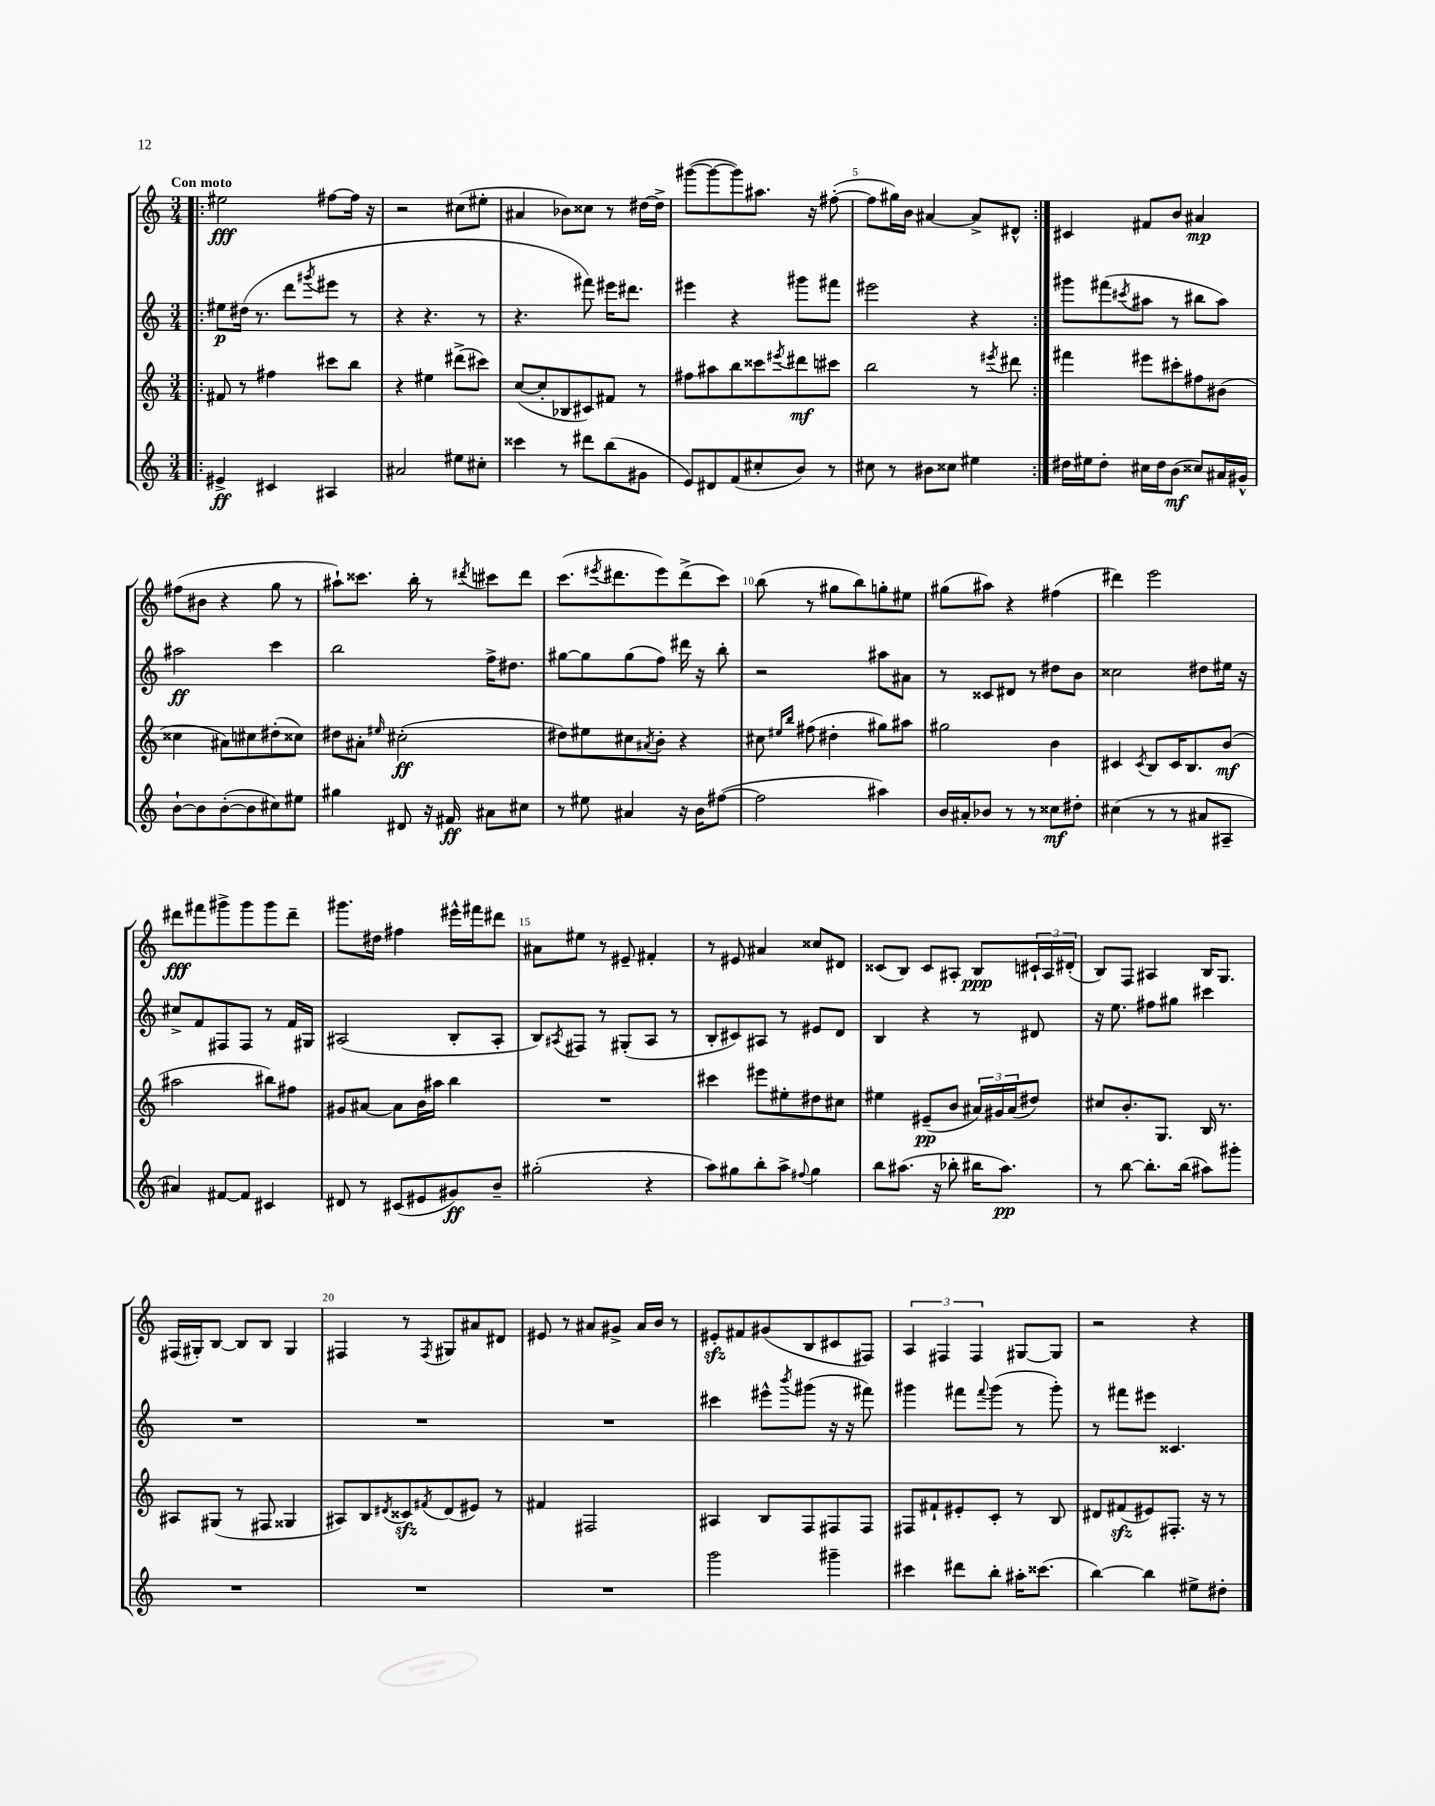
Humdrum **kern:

**kern	**kern	**kern	**kern
*staff4	*staff3	*staff2	*staff1
*clefG2	*clefG2	*clefG2	*clefG2
*k[]	*k[]	*k[]	*k[]
*M3/4	*M3/4	*M3/4	*M3/4
=!|:	=!|:	=!|:	=!|:
4e#^	8f#	8ee#	2ee#
.	8r	(16dd#	.
.	.	8.r	.
4c#	4ff#	.	.
.	.	8ddd	.
.	.	8qggg#	.
4A#	8ccc#	8eee#	[8ff#
.	8bb	8r	16ff#]
.	.	.	16r
=	=	=	=
2a#	4r	4r	2r
.	4ee#	4.r	.
8ee#	(8ddd#^	.	(8cc#
8cc#'	8ccc#)	8r	8ee#'
=	=	=	=
4ccc##	([8cc	4.r	4a#
.	8cc']	.	.
8r	8B-	.	8b-)
8ddd#	8c#)	8fff#)	8cc##
(8bb	8f#	16eee#	8r
.	.	8.ddd#	.
8g#	8r	.	[16dd#
.	.	.	16dd#^]
=	=	=	=
8e)	8ff#	4eee#	([8ggg#
8d#	8aa#	.	8ggg#_
(8f	8bb	4r	8ggg#])
8cc#'	8ccc##	.	8.aa#
.	8qeee#	.	.
8b)	8ddd#	8ggg#	.
.	.	.	16r
8r	8ccc#	8fff#	([8ff#'
=	=	=	=
8cc#	2bb	2eee#	8ff#]
8r	.	.	16gg#)
.	.	.	16b
8b#	.	.	[4a#
8cc##	.	.	.
4ee#	8r	4r	8a#^]
.	8qeee#	.	.
.	8ddd#	.	8d#^^
=:|!	=:|!	=:|!	=:|!
16dd#	4fff#	8ggg#	4c#
16ee#	.	.	.
8dd#'	.	(8fff#	.
.	.	8qccc#	.
16cc#	8eee#	8aa#	8f#
16dd#	.	.	.
(8b	8ccc#'	8r	8b
8cc##)	8ff#	8bb#	4a#
16a#	(8b#	8aa#)	.
16g#^^	.	.	.
=	=	=	=
[8b`	4cc##	2aa#	(8ff#
8b]	.	.	8b#
([8b'	8a#)	.	4r
8b]	8cc#	.	.
8cc#)	(8dd#'	4ccc	8gg
8ee#	8cc##)	.	8r
=	=	=	=
4gg#	8dd#	2bb	8aa#`)
.	8a#'	.	8.ccc##
.	16qqee#	.	.
8d#	(2cc#'	.	.
.	.	.	16bb'
16r	.	.	8r
16f#	.	.	.
.	.	.	8qddd#
8a#	.	16ff^	8ccc#
.	.	8.dd#	.
8cc#	.	.	8ddd#
=	=	=	=
8r	8dd#)	[8gg#	(8.ccc
8ee#	8ee#	8gg#]	.
.	.	.	8qeee#
.	.	.	8.ddd#
4a#	8cc#	(8gg#	.
.	8qa#	.	.
.	8b'	8ff)	8eee#)
16r	4r	16ddd#	(8ddd#^
16b	.	16r	.
([8ff#	.	8bb'	8ccc)
=	=	=	=
2ff#]	8cc#	2r	(8bb
.	16qqee#	.	.
.	16qqbb	.	.
.	(8ff#	.	8r
.	4dd#'	.	8gg#
.	.	.	8bb)
4aa#)	8gg#)	8aa#	8gg'
.	8aa#	8a#	8ee#
=	=	=	=
16b	2gg#	8r	(8gg#
16a#'	.	.	.
8b-	.	8c##	8aa#)
8r	.	8d#	4r
8r	.	8r	.
8cc##	4b	8dd#	(4ff#
8dd#'	.	8b	.
=	=	=	=
(4cc#	4c#	2cc##	4ddd#)
.	8qc#	.	.
8r	8B	.	2eee
8r	16c#	.	.
.	8.B	.	.
8a#	.	8dd#	.
8A#~	(8b	16ee#	.
.	.	16r	.
=	=	=	=
4a#)	2aa#	8cc#^	8ddd#
.	.	8f	8fff#
[8f#	.	8F#	8ggg#^
8f#]	.	8F#	8ggg#
4c#	8bb#)	8r	8ggg#
.	8ff#	16f	8ddd#~
.	.	16G#	.
=	=	=	=
8d#	8g#	(2A#	8.ggg#
8r	[8a#	.	.
.	.	.	16dd#
(8c#	8a#]	.	4ff#
8e#	16b	.	.
.	16aa#	.	.
8g#)	4bb	8B'	16eee#^^
.	.	.	16fff#
8b~	.	8A#'	8ddd#
=	=	=	=
(2gg#'	2.r	8B)	8a#
.	.	8qA#	.
.	.	8F#	8ee#
.	.	8r	8r
.	.	(8G#'	8e#~
4r	.	8A#	4f#'
.	.	8r	.
=	=	=	=
8aa)	4ccc#	8B'	8r
8gg#	.	8c#)	8e#
8bb'	8eee#	8A#	4a#
8aa^	8ee#'	8r	.
8qqff#	.	.	.
4gg#	8dd#	8e#	8cc##
.	8cc#	8d	8d#
=	=	=	=
8bb	4ee#	4B	(8c##
(8.aa#	.	.	8B)
.	(8e#~	4r	8c##
16r	.	.	.
8bb-'	8b	.	8A#'
16bb#	24a#)	8r	8B
.	24g#	.	.
8.aa#)	.	.	.
.	(24a#	.	.
.	8dd#)	8d#	24c#`
.	.	.	24A#
.	.	.	(24d#'
=	=	=	=
8r	8cc#	16r	8B)
.	.	8.ee	.
[8bb	8.b'	.	8F
8.bb']	.	8ff#	4A#
.	8.G	.	.
.	.	8gg#	.
(16bb	.	.	.
8aa#)	16B	4ccc#	16B
.	8.r	.	8.G
8ggg#'	.	.	.
=	=	=	=
2.r	8A#	2.r	(16F#
.	.	.	16G#')
.	(8G#	.	[8B
.	8r	.	8B]
.	8F#	.	8B
.	4G##	.	4G#
=	=	=	=
2.r	8A#)	2.r	4F#
.	8B	.	.
.	8qd#	.	.
.	8c##	.	8r
.	8qf#	.	8qF#
.	(8d#	.	8G#
.	8e#)	.	8a#
.	8r	.	8d#
=	=	=	=
2.r	4f#	2.r	8e#
.	.	.	8r
.	2F#	.	8a#
.	.	.	8g#^
.	.	.	16a#
.	.	.	16b
.	.	.	8r
=	=	=	=
2ggg	4A#	4ccc#	8e#'
.	.	.	8f#
.	8B	8eee#^^	(8g#
.	.	8qbbb	.
.	8F	(8ggg#	8B
4ggg#~	8F#	16r	8c#
.	.	16r	.
.	8F#	8fff#)	8F#)
=	=	=	=
4ccc#	8F#	4ggg#	6A
.	8f#`	.	.
.	.	.	6F#
8ddd#	8e#'	8fff#	.
.	.	.	6F#
.	.	8qqfff#	.
8bb'	8c'	(8ggg#	.
16aa#'	8r	8r	[8G#
(8.ccc##	.	.	.
.	8B	8ggg#')	8G#]
=	=	=	=
[4bb)	8d#	8r	2r
.	(8f#	8fff#	.
4bb]	8e#)	8eee#	.
.	8.F#'	4.c##	.
8ee#^	.	.	4r
.	16r	.	.
8dd#'	8r	.	.
==	==	==	==
*-	*-	*-	*-
